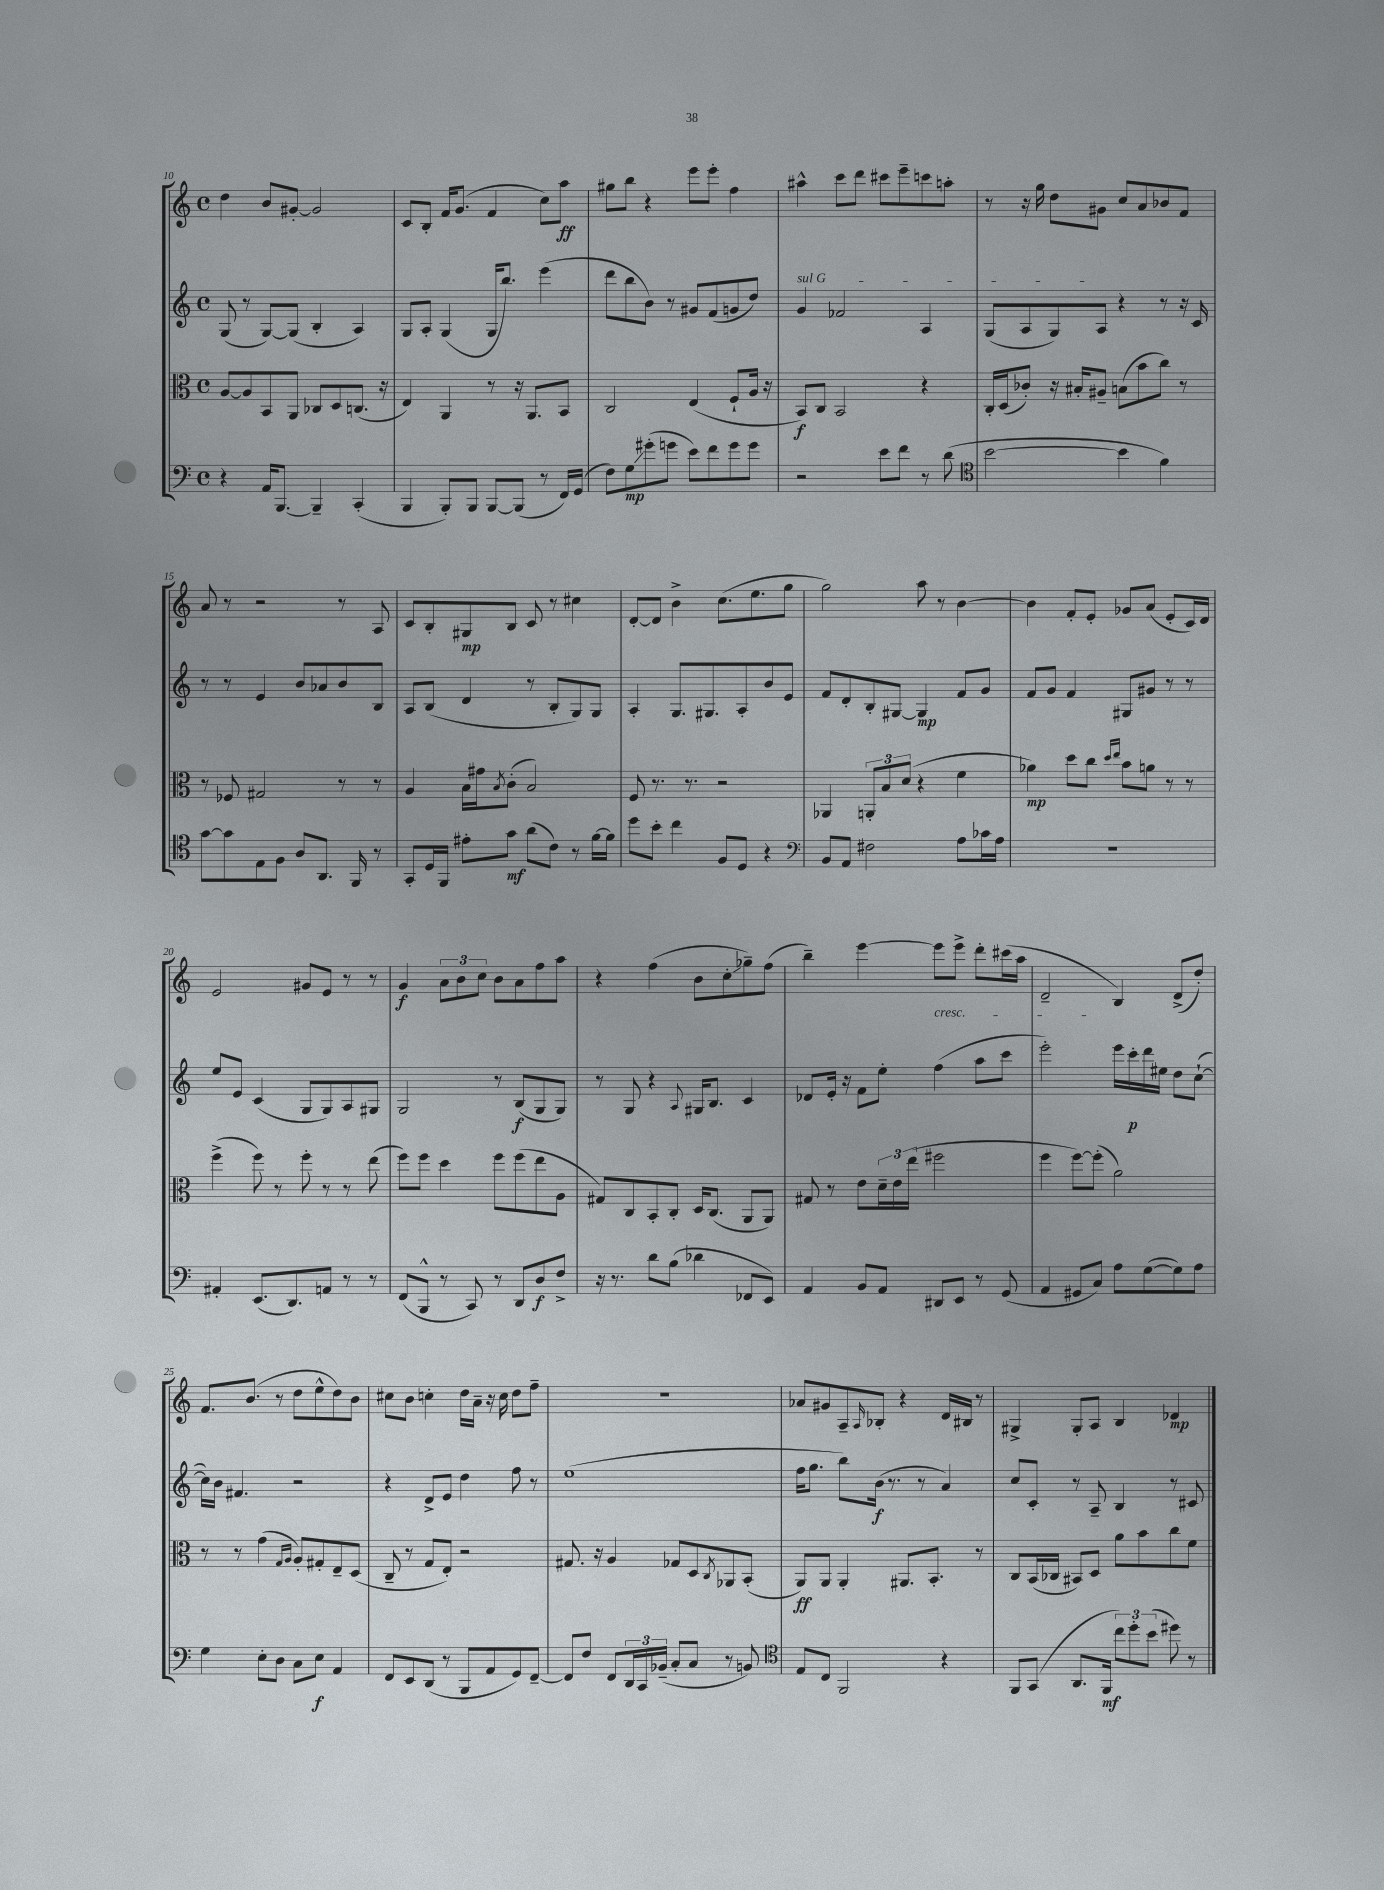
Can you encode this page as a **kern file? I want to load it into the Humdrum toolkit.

**kern	**kern	**kern	**kern
*staff4	*staff3	*staff2	*staff1
*clefF4	*clefC3	*clefG2	*clefG2
*k[]	*k[]	*k[]	*k[]
*M4/4	*M4/4	*M4/4	*M4/4
*met(c)	*met(c)	*met(c)	*met(c)
4r	[8A	(8G	4dd
.	8A]	8r	.
16AA	8BB	[8G)	8b
[8.BBB	.	.	.
.	8AA	(8G]	[8g#'
4BBB~]	8C-	4B'	2g#]
.	8D	.	.
(4CC'	(8.C	4A)	.
.	16r	.	.
=	=	=	=
4BBB	4E)	8G	8c
.	.	8A'	8B'
8BBB')	4AA	(4G	16f
.	.	.	(8.g
8BBB	.	.	.
[8BBB	8r	16G	4f
.	.	8.bb)	.
(8BBB]	16r	.	.
.	8.AA	.	.
8r	.	(4eee	8cc)
16FF)	8BB	.	8aa
(16GG	.	.	.
=	=	=	=
8F)	2C	8ddd	8gg#
8G	.	8bb	8bb
(8g#'	.	8b)	4r
8g	.	8r	.
8e)	(4E	8g#	8eee
8f	.	(8f	8eee'
8g	8F`	8g	4ff
8g	16A	8dd)	.
.	16r	.	.
=	=	=	=
2r	8BB)	4g	4aa#^^
.	8C	.	.
.	2BB	2f-	8ccc
.	.	.	8ddd
8e	.	.	8ccc#
8f	.	.	8eee~
8r	4r	4A	8ccc
(8d	.	.	8aa'
=	=	=	=
*clefC4	*	*	*
[2b	16C'	(8G	8r
.	(16D	.	.
.	8c-')	8A	16r
.	.	.	16gg
.	16r	8G)	8dd
.	16B#'	.	.
.	8A#~	8A	8g#
4b]	(8B	4r	8cc
.	8b	.	8a
4f)	8cc)	8r	8b-
.	8r	16r	8f
.	.	16c	.
=	=	=	=
[8g	8r	8r	8a
8g]	8F-	8r	8r
8E	2G#	4e	2r
8F	.	.	.
8A	.	8b	.
8.AA	.	8a-	.
.	8r	8b	8r
16FF	.	.	.
8r	8r	8B	8A
=	=	=	=
8GG'	4A	8A	8c
16D	.	(8B	8B'
16FF	.	.	.
8e#'	16B	4d	8G#
.	16g#	.	.
.	8qB	.	.
8g	(8c'	.	8B
(8a	2B)	8r	8c
8c)	.	8B'	8r
8r	.	8G)	4cc#
[16f	.	8G	.
16f]	.	.	.
=	=	=	=
8dd	8F	4A'	[8d'
8b'	8.r	.	8d]
4cc	.	8.G	4b^
.	8.r	.	.
.	.	8.G#	.
8F	2r	.	(8.cc
8D	.	8A'	.
.	.	.	8.ee
4r	.	8b	.
.	.	8e	8gg
=	=	=	=
*clefF4	*	*	*
8BB	4AA-	8f	2gg)
8AA	.	8d'	.
2F#	12AA'	8B'	.
.	12B	.	.
.	.	[8G#	.
.	(12d	.	.
.	4r	4G#]	8aa
.	.	.	8r
8A	4f	8f	[4b
16c-	.	8g	.
16A	.	.	.
=	=	=	=
1r	4a-)	8f	4b]
.	.	8g	.
.	8dd	4f	8f'
.	8cc	.	8e'
.	16qqdd	.	.
.	16qqee	.	.
.	8b	8G#	8g-
.	8a	8g#	(8a
.	8r	8r	8e'
.	8r	8r	16c)
.	.	.	16d
=	=	=	=
4AA#'	(4ff^	8ee	2e
.	.	8e	.
(8.EE	8ff)	(4c	.
.	8r	.	.
8.DD)	.	.	.
.	8ff'	8G	8g#
8AA	8r	8G)	8e
8r	8r	8A	8r
8r	(8ee	8G#	8r
=	=	=	=
(8FF	8ff)	2G	4g
8BBB^^	8ff	.	.
8r	4dd	.	12a
.	.	.	12b
8CC)	.	.	.
.	.	.	12cc
8r	8ff	8r	8b
8DD	(8ff	(8B	8a
8D	8ee	8G	8ff
8F^	8A	8G)	8aa
=	=	=	=
16r	8G#)	8r	4r
8.r	.	.	.
.	8C	8G	.
8d	8BB'	4r	(4ff
(8B	8C'	.	.
.	.	8qqA	.
4d-	16D	16G#	8b
.	(8.C	8.B	.
.	.	.	8cc'
8FF-	8AA	4c	8gg-~)
8EE)	8AA)	.	(8ff
=	=	=	=
4AA	8G#	8d-	4bb~)
.	8r	16e'	.
.	.	16r	.
8BB	8e	8f	[4eee
8AA	24d~	8ee'	.
.	24e	.	.
.	(24ee	.	.
8DD#	2ff#	(4ff	8eee]
8EE	.	.	8eee^
8r	.	8aa	8ddd'
(8GG	.	8ccc	(16ccc#
.	.	.	16aa
=	=	=	=
4AA	4ff	2eee')	2d~
8GG#	[8ff)	.	.
8C)	(8ff']	.	.
8A	2a)	16eee	4B)
.	.	16ccc'	.
([8G	.	16ddd	.
.	.	16ee#	.
8G])	.	8dd	(8d^
8A	.	([8cc`	8dd')
=	=	=	=
4G	8r	16cc])	8.f
.	.	16b	.
.	8r	4.f#	.
.	.	.	(8.b
8E'	(4g	.	.
8D	.	.	8r
.	16qqG	.	.
.	16qqA	.	.
8C	8A')	2r	8dd
8E	8G#'	.	8ee^^
4AA	8E~	.	8dd)
.	(8D	.	8b
=	=	=	=
8FF	8C~	4r	8cc#
8EE	8r	.	8b
(8DD	8G	8d^	4cc'
8r	8E')	8e	.
8BBB	2r	4dd	16dd
.	.	.	16a~
8AA	.	.	16r
.	.	.	16cc
8GG)	.	8ff	8dd
[8FF~	.	8r	8ff~
=	=	=	=
8FF]	8.G#	(1ee	1r
8F	.	.	.
.	16r	.	.
8FF	4A	.	.
24DD	.	.	.
24CC	.	.	.
(24BB-~	.	.	.
8C'	8G-	.	.
8C	8D	.	.
.	8qC	.	.
8r	8AA-	.	.
8BB)	(8BB'	.	.
=	=	=	=
*clefC4	*	*	*
8E	8AA)	16ff	8a-
.	.	8.gg	.
8C	8AA	.	8g#
2FF	4AA'	8bb)	8A~
.	.	.	16qqA
.	.	(16b	8B-'
.	.	8.r	.
.	8.AA#	.	4r
.	.	8r	.
.	8.BB'	.	.
4r	.	4a)	16d
.	.	.	16B#
.	8r	.	8r
=	=	=	=
8FF	8C	8cc	4G#^
(8GG	(16BB	8c'	.
.	16C-	.	.
8.AA	8BB#)	8r	8G#'
.	8D	8A~	8A
16FF	.	.	.
12cc)	8a	4B	4B
12dd'	.	.	.
.	8b	.	.
(12b	.	.	.
8dd#)	8cc	8r	4d-
8r	8f	8c#	.
==	==	==	==
*-	*-	*-	*-
